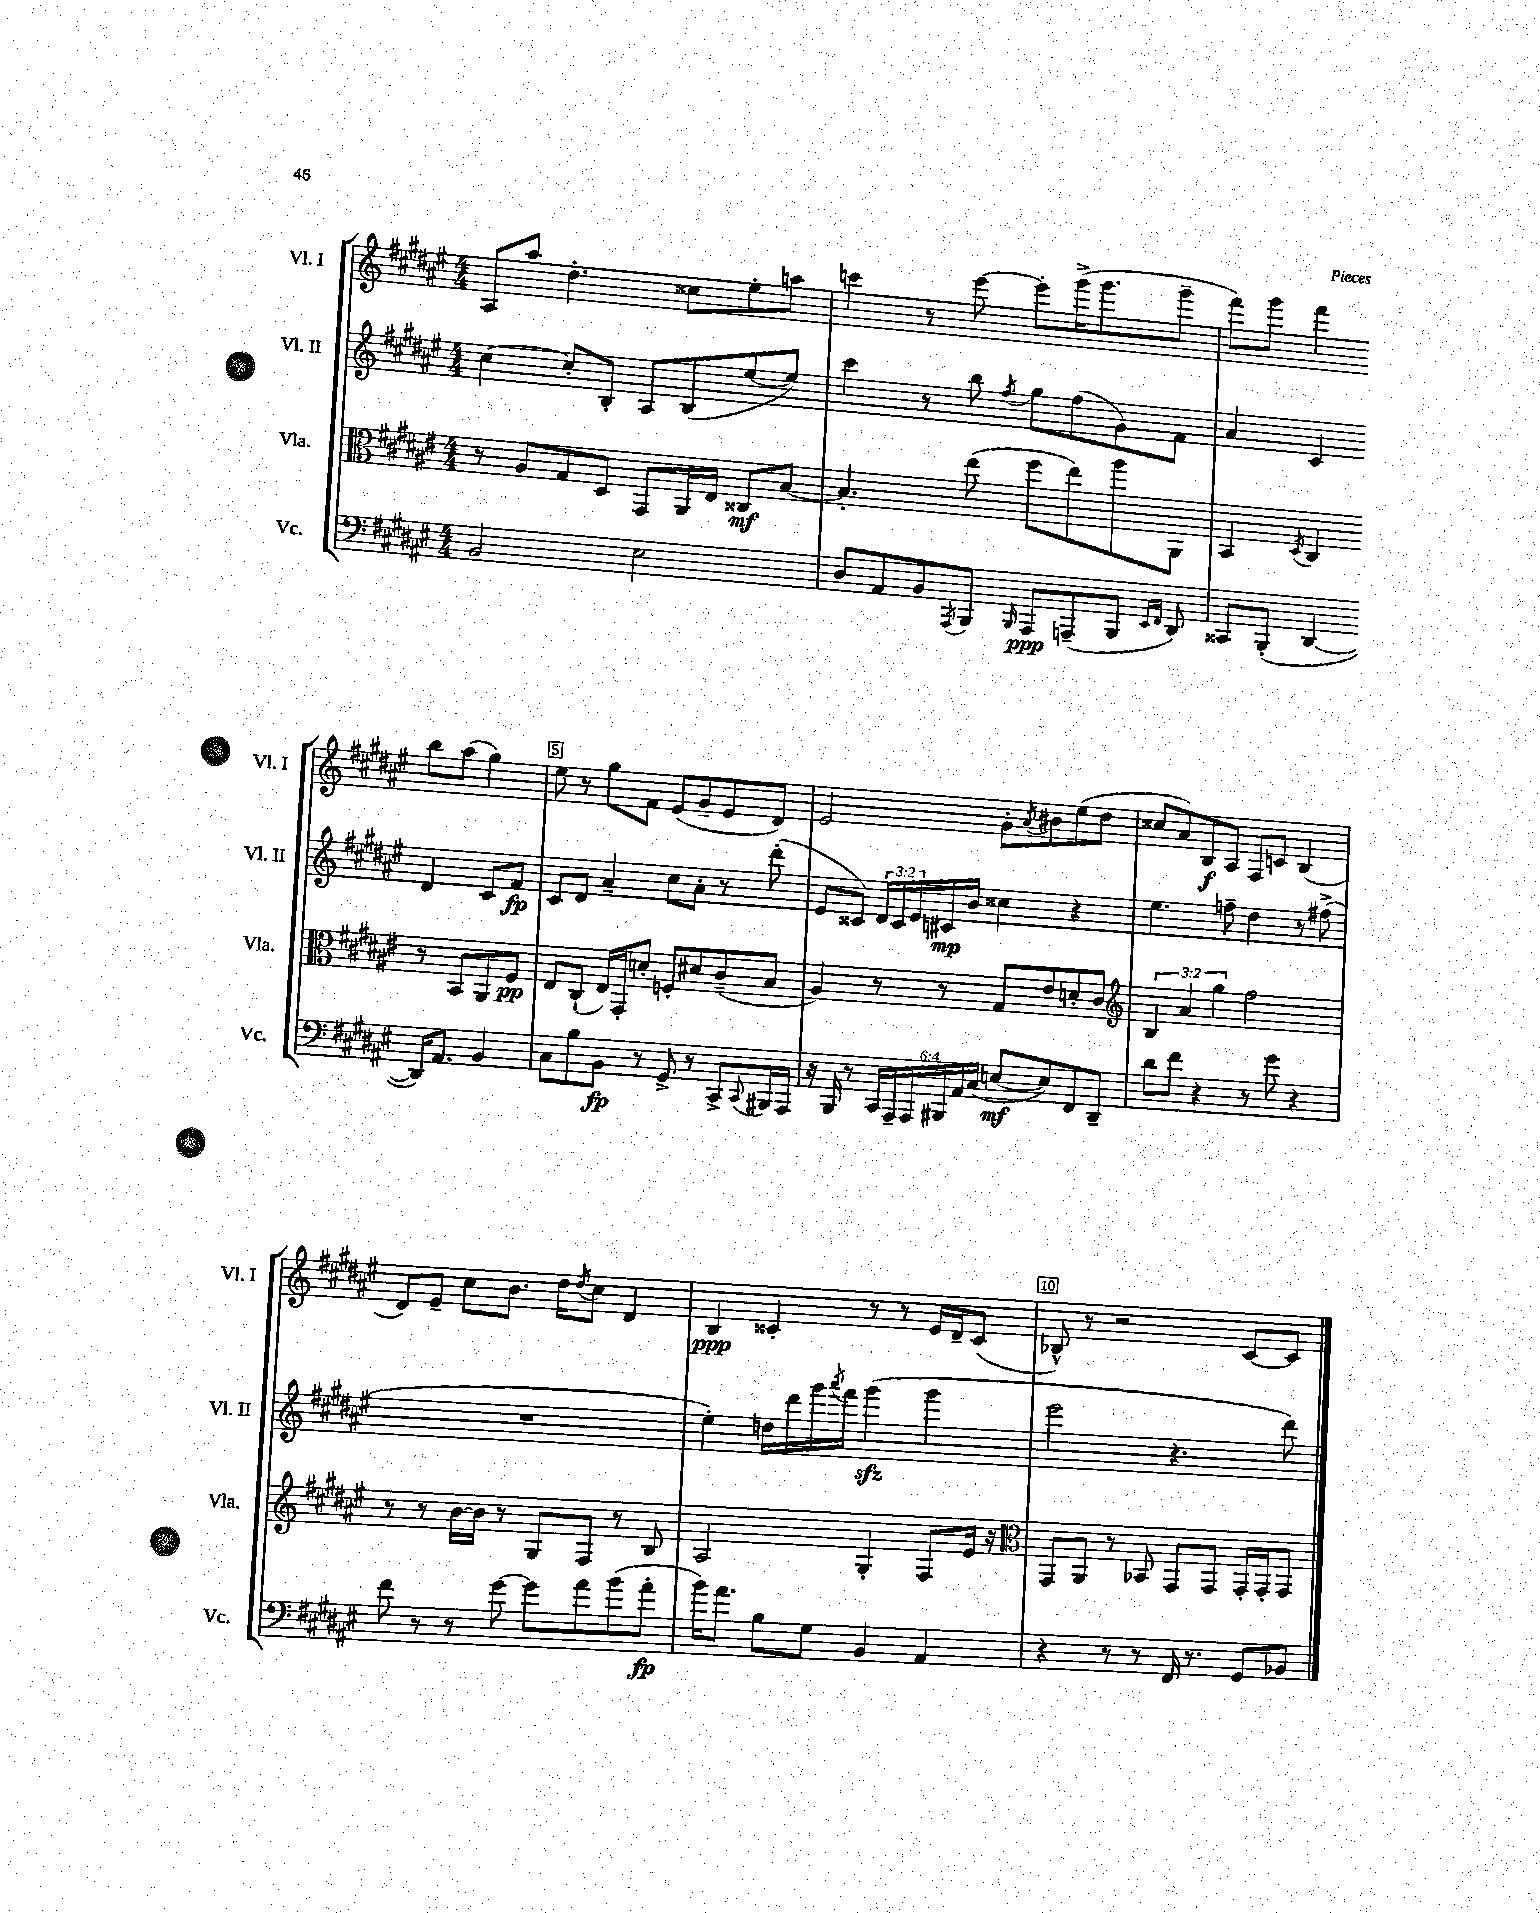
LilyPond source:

<<
\new StaffGroup <<
\new Staff = "s0" \with { instrumentName = "Vl. I" shortInstrumentName = "Vl. I" } {
    \clef treble \key fis \major \numericTimeSignature \time 4/4
    ais8 ais''8 dis''4.-. cisis''8 eis''8-. a''8 |
    c'''4 r8 eis'''8~ eis'''8-. gis'''16->( gis'''8. gis'''8-- |
    fis'''8) gis'''8 fis'''4 b''8 ais''8( gis''4) |
    eis''8 r8 gis''8 fis'8 eis'8( gis'8-- eis'8 dis'8) |
    eis'2 gis'8-. \acciaccatura { ais'8 } bis'8 eis''8( dis''8 |
    cisis''8 ais'8) b8\f ais8 fis8 c'8 b4( |
    dis'8) eis'8-- cis''8 b'8. dis''16 \acciaccatura { dis''8 } cis''8 dis'4 |
    b4\ppp cisis'4-. r8 r8 eis'16 dis'16-- cisis'8( |
    bes8-^) r8 r2 cis'8~ cis'8 \bar "|." |
}
\new Staff = "s1" \with { instrumentName = "Vl. II" shortInstrumentName = "Vl. II" } {
    \clef treble \key fis \major \numericTimeSignature \time 4/4 \override Staff.TupletNumber.text = #tuplet-number::calc-fraction-text
    cis''4~ cis''8-. b8-. ais8 b8( eis''8~ eis''8) |
    cis'''4 r8 b''8 \acciaccatura { fis''8 } gis''8 fis''8( gis'8) fis'8 |
    ais'4 cis'4 dis'4 cis'8 fis'8\fp |
    cis'8 dis'8 ais'4-- cis''8 ais'8-. r8 dis'''8-.( |
    eis'8 cisis'8) \tuplet 3/2 { dis'16 cisis'16 eis'16 } cis'16\mp b'16 cisis''4 r4 |
    eis''4. f''8-- dis''4 r8 fis''8->( |
    R1 |
    eis''4-.) d''16 dis'''16 gis'''16 \acciaccatura { ais'''8 } fis'''16 gis'''4\sfz( gis'''4 |
    eis'''2 r4. dis'''8) \bar "|." |
}
\new Staff = "s2" \with { instrumentName = "Vla." shortInstrumentName = "Vla." } {
    \clef alto \key fis \major \numericTimeSignature \time 4/4 \override Staff.TupletNumber.text = #tuplet-number::calc-fraction-text
    r8 ais8 gis8 dis8 gis,8 ais,16 eis16 cisis8\mf b8~ |
    b4.-. eis''8( fis''8 eis''8) ais''8 ais,8 |
    b,4 \acciaccatura { dis8 } cis4 r8 b,8 ais,8 fis8\pp |
    eis8 cis8-!( eis16) gis,16-. d'8-. f8-. dis'8 cis'8--( b8 |
    ais4) r8 r8 gis8 eis'8 d'8-. cis'8 |
    \clef treble \tuplet 3/2 { b4 ais'4 gis''4 } fis''2 |
    r8 r8 b'16~ b'16 r8 gis8 fis8 r8 b8 |
    ais2 gis4-. fis8 eis'16 r16 |
    \clef alto gis,8 ais,8 r8 bes,8 gis,8 gis,8 gis,16-. gis,16-. gis,8 \bar "|." |
}
\new Staff = "s3" \with { instrumentName = "Vc." shortInstrumentName = "Vc." } {
    \clef bass \key fis \major \numericTimeSignature \time 4/4 \override Staff.TupletNumber.text = #tuplet-number::calc-fraction-text
    b,2 eis2 |
    dis8 ais,8 b,8 \acciaccatura { ais,,8 } b,,8 \grace { b,,16 } ais,,8\ppp a,,8--( b,,8 \grace { eis,16 fis,16 } dis,8) |
    cisis,8 b,,8-.( dis,4~ dis,16) ais,8. b,4 |
    cis8 b8 b,8\fp r8 gis,8-> r8 cis,8-> \appoggiatura { cis,8 } bis,,16 ais,,16 |
    r16 b,,16 r8 \tuplet 6/4 { cis,16 ais,,16-- ais,,16 bis,,16 ais,16 cis16( } e8~\mf e8) fis,8 dis,8-- |
    dis'8 fis'8 r4 r8 gis'8 r4 |
    fis'8 r8 r8 gis'8~ gis'8 ais'8 b'8( ais'8-.\fp |
    b'16) ais'8. b8 gis8 b,4 ais,4 |
    r4 r8 r8 fis,16 r8. gis,8 bes,8 \bar "|." |
}
>>
>>
\layout { \context { \Score currentBarNumber = #2 \override BarNumber.break-visibility = ##(#f #t #t) barNumberVisibility = #(every-nth-bar-number-visible 5) \override BarNumber.stencil = #(make-stencil-boxer 0.1 0.3 ly:text-interface::print) } }
